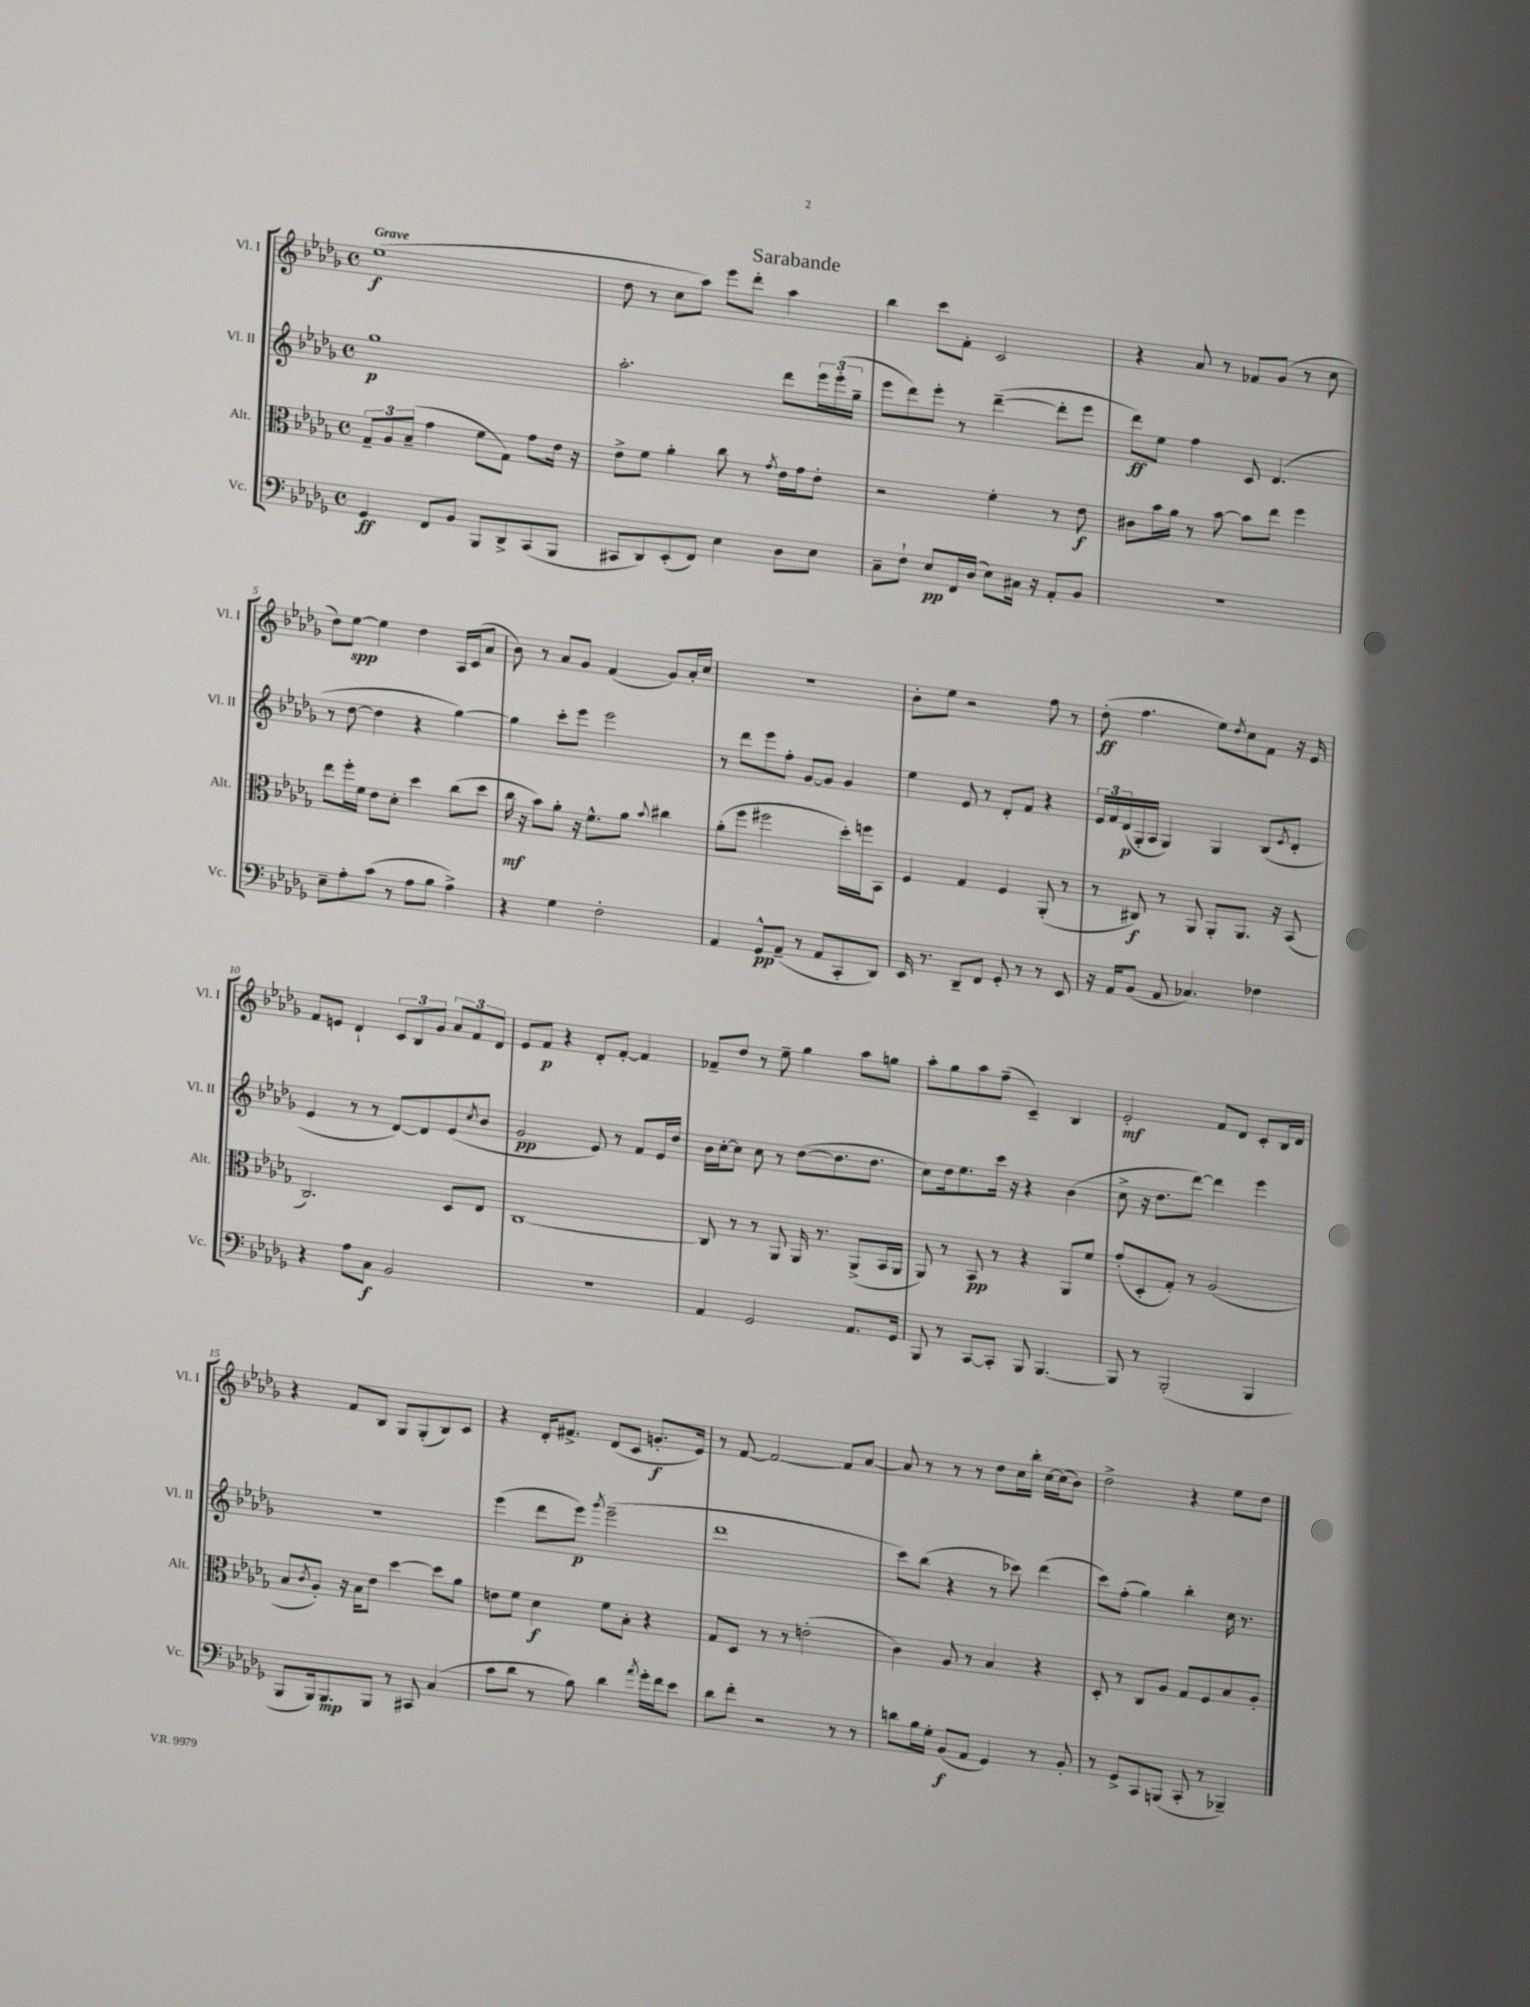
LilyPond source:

\header { title = "Sarabande" }
<<
\new StaffGroup <<
\new Staff = "s0" \with { instrumentName = "Vl. I" shortInstrumentName = "Vl. I" } {
    \clef treble \key des \major \defaultTimeSignature \time 4/4 \tempo "Grave"
    ees''1\f( |
    des''8 r8 c''8 aes''8) ees'''8 des'''8-. aes''4 |
    bes''4 c'''8 f'8-. c'2 |
    r4 aes'8 r8 fes'8 ges'8( r8 c''8 |
    des''8) ees''8~\spp ees''4 des''4 aes16 c'16( aes'8 |
    bes'8) r8 aes'8 ges'8 f'4( ges'8) aes'16-. c''16 |
    r1 |
    bes'8-. ees''8 r2 f''8 r8 |
    des''8-.\ff( f''4. ees''8) \acciaccatura { des''8 } c''8 f'8 r16 ees'16 |
    f'8 e'8 des'4-! \tuplet 3/2 { c'8 bes8 ges'8 } \tuplet 3/2 { aes'8 f'8 des'8 } |
    ees'8 f'8\p r4 des'8-. f'8~-. f'4 |
    fes'8-- des''8 r8 ees''8-- ges''4 aes''8 g''8 |
    aes''8-. ges''8 aes''8 f''8--( c'4--) bes4 |
    ees'2-.\mf f'8 des'8 c'8-. bes16 des'16 |
    r4 f'8 bes8 ges8 ges8-.( bes8) c'8 |
    r4 des'16-. fis'8.-> des'8( c'8 g'8.-.\f ees'16) |
    r8 f'8~ f'2~ f'8 aes'8~ |
    aes'8 r8 r8 r8 des''8 c''16 bes''16-. c''16~ c''16( bes'8) |
    des''2-> r4 ees''8 des''8 \bar "|." |
}
\new Staff = "s1" \with { instrumentName = "Vl. II" shortInstrumentName = "Vl. II" } {
    \clef treble \key des \major \defaultTimeSignature \time 4/4
    ges''1\p |
    aes''2.-. des'''8 \tuplet 3/2 { ees'''16 ees'''16-.( ges''16-- } |
    ees'''8 des'''8) ees'''8-. r8 des'''4~--( des'''8-. ees'''8 |
    des'''8\ff) ees''8 f''4 c'8 des'4.( |
    r8 des''8~ des''4 r4 ges''4~) |
    ges''4 c'''8-. ees'''8 ees'''2 |
    r8 des'''8 ees'''8 f''8-. ges'8~ ges'8 ges'4 |
    ees''4 ees'8 r8 des'8-. f'8 r4 |
    \tuplet 3/2 { ees'16 f'16 des'16\p( } ges16-. aes16 ges4) ges4 bes8( \acciaccatura { ees'8 } des'8-. |
    ees'4 r8 r8 des'8~) des'8 ees'8( \acciaccatura { c''8 } bes'8 |
    ges'2\pp ees'8) r8 f'8 ees'16 des''16 |
    bes'16 c''16~-. c''8 c''8 r8 des''8~( des''8. des''8. |
    c''8) des''16 ees''8. c'''16 r16 r4 bes'4( |
    c''8-> r16 des''8. des'''8~) des'''4 ees'''4 |
    R1 |
    ees'''4( des'''8 ees'''8\p) \acciaccatura { ges'''8 } ees'''2--( |
    des'''1 |
    c'''8) bes''8( r4 r8 ces'''8) des'''4( |
    c'''8) f''8-.( ges''4) bes''4-. c''16 r8. \bar "|." |
}
\new Staff = "s2" \with { instrumentName = "Alt." shortInstrumentName = "Alt." } {
    \clef alto \key des \major \defaultTimeSignature \time 4/4
    \tuplet 3/2 { ges8-- aes8 bes8--( } ges'4 f'8 ges8) ges'8 ees'16 r16 |
    ees'8-> f'8 aes'4-. c''8 r8 \acciaccatura { ges'8 } ees'16 ges'16 ees'8-. |
    r2 f'4-. r8 ees'8\f |
    cis'8 bes'16 aes'16 r8 bes'8~ bes'8 ees''8 f''4 |
    ees''8 f''16-. f'16 ees'8 des'8-. des''4 c''8( des''8 |
    c''16\mf r16 bes'8) aes'8-. r16 f'8.-^ aes'8 \appoggiatura { bes'8 } cis''4 |
    aes'8-.( f''8 fis''2 des''16-.) f''16 bes,8 |
    f4 ges4 f4 aes,8-.( r8 |
    r8 cis8\f) r8 aes,8 aes,8-. aes,8. r16 bes,8( |
    c2.) des8 ees8 |
    c1~ |
    c8 r8 r8 aes,8 aes,16 r8. aes,8->( bes,16 aes,16 |
    aes,8) r8 bes,8\pp r8 r4 aes,8 f'8 |
    ges'8-.( des8-. ges8-.) r8 aes2( |
    bes8 \acciaccatura { c'8 } aes8-.) r16 bes16 ees'8 des''4~ des''8 aes'8 |
    e'8 f'8 des'4\f f'8 bes8-. r4 |
    ges8 des8 r8 r8 e'2-.( |
    c'4) aes8 r8 bes4 r4 |
    des8-. r8 c8 aes8 ges8 f8 bes8 aes8-. \bar "|." |
}
\new Staff = "s3" \with { instrumentName = "Vc." shortInstrumentName = "Vc." } {
    \clef bass \key des \major \defaultTimeSignature \time 4/4
    ges,4\ff f,8 bes,8 bes,,8 des,8-> c,8( bes,,8 |
    cis,8 des,8) ees,8-.( f,8) ees4 des8 ees8 |
    c8-- f8-! ees8\pp f,16 des16( ees8) cis16 r16 aes,8-. bes,8 |
    R1 |
    ees8-- aes8-. c'8( r8 aes8 bes8 aes4->) |
    r4 ges4 f2-. |
    aes,4 ges,8-^\pp aes,8--( r8 aes,8 c,8-. des,8) |
    ees,16 r8. des,8-- f,8 ges,8-. r8 r8 ees,8 |
    r16 aes,16 bes,8( aes,8 ces4.) fes4 |
    r4 aes8 c8\f bes,2 |
    R1 |
    aes,4 ges,2 aes,8. ges,16 |
    bes,,8 r8 c,8~ c,8-. bes,,8 bes,,4.~ |
    bes,,8 r8 bes,,2-.( bes,,4 |
    bes,,8 bes,,16) bes,,8.\mp bes,,8 r8 cis,8 c4( |
    c'8 des'8 r8 bes8) des'4 \acciaccatura { aes'8 } ges'16-. f'16 ees'8 |
    des'8 f'8-. r2 r8 r8 |
    d'8 bes16 ges16-. bes,8\f( aes,8 ges,4) r8 bes,8-. |
    r8 ges,8-> c,8 b,,8( c,8-. r8 bes,,4--) \bar "|." |
}
>>
>>
